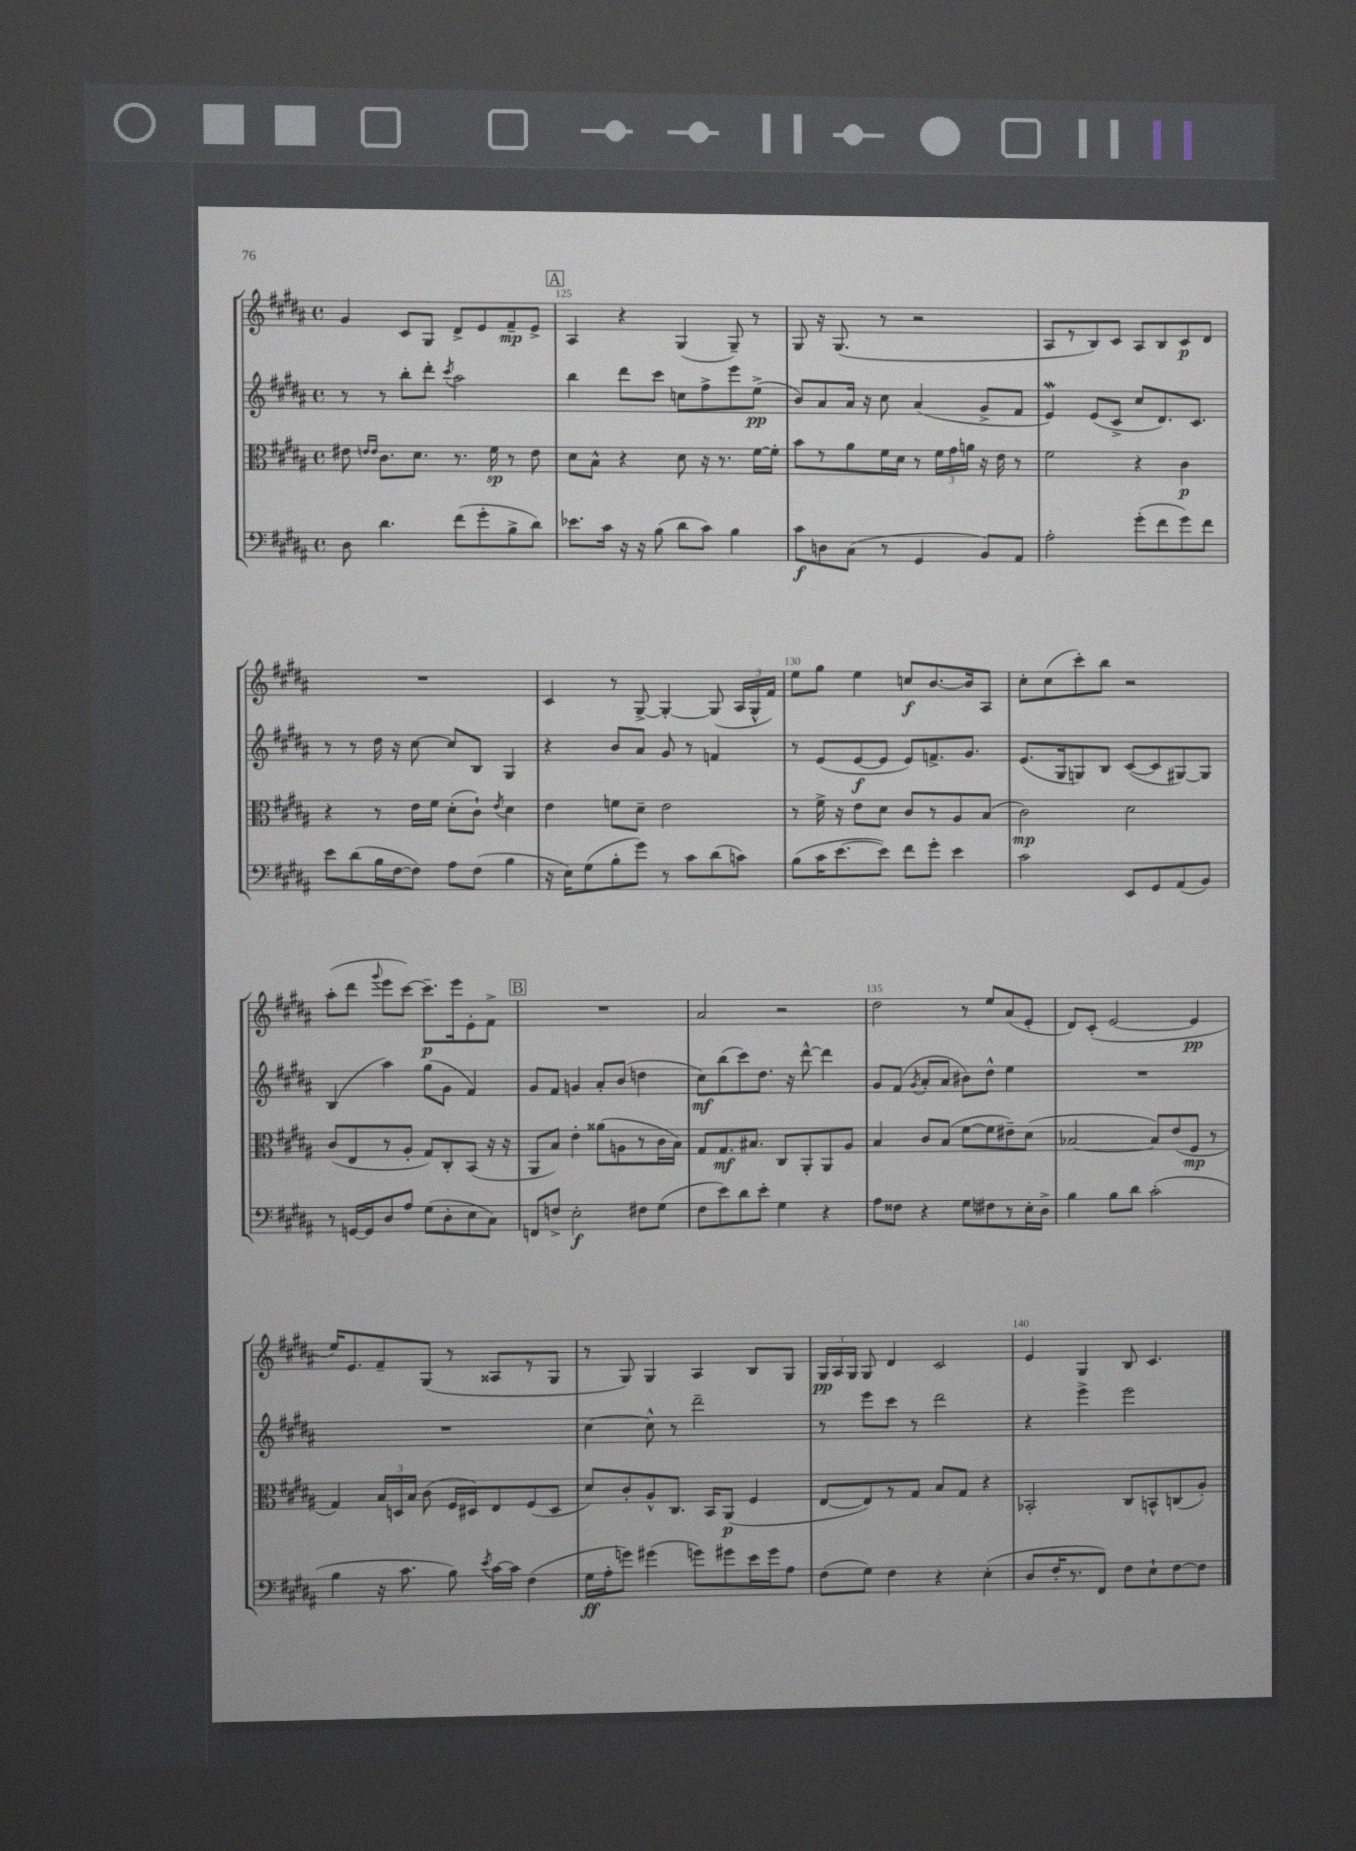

**kern	**kern	**kern	**kern
*staff4	*staff3	*staff2	*staff1
*clefF4	*clefC3	*clefG2	*clefG2
*k[f#c#g#d#a#]	*k[f#c#g#d#a#]	*k[f#c#g#d#a#]	*k[f#c#g#d#a#]
*M4/4	*M4/4	*M4/4	*M4/4
*met(c)	*met(c)	*met(c)	*met(c)
8D#	8e#	8r	4g#
.	16qqe	.	.
.	16qqe	.	.
4.d#	8.c#	8r	.
.	.	8bb'	8c#
.	8.d#	.	.
.	.	8ddd#'	8G#
.	.	8qccc#	.
(8f#	8.r	2aa#	8d#^
8g#'	.	.	8e
.	16f#	.	.
8B^	8r	.	8f#~
8d#)	8e	.	8e^
=	=	=	=
8.e-	8d#	4bb	4A#
.	8B^^	.	.
16c#	.	.	.
16r	4r	8ddd#	4r
16r	.	.	.
(8B	.	8ccc#	.
8d#	8d#	8cc	(4G#
8c#)	16r	8ff#^	.
.	8.r	.	.
4B	.	8eee	8G#~)
.	[16f#	(8ee^	8r
.	16f#']	.	.
=	=	=	=
8c#	8b	8b)	8G#
8D	8r	8a#	16r
.	.	.	(8.G#
(8C#	8a#	16a#	.
.	.	16r	.
8r	16f#	8cc#	8r
.	16d#	.	.
4GG#	8r	(4a#	2r
.	24f#	.	.
.	24g#	.	.
.	24a	.	.
8BB)	16r	8g#^	.
.	16e	.	.
8AA#	8r	8f#	.
=	=	=	=
2A#'	2f#	4e)	8A#
.	.	.	8r
.	.	(8e	8B)
.	.	8c#^	8c#
(8g#'	4r	8cc#	8A#
8f#	.	8.d#)	8B
8g#)	4c#	.	8c#
.	.	8.c#	.
8f#	.	.	8d#
=	=	=	=
8e	4r	8r	1r
(8d#	.	8r	.
16B	8r	16dd#	.
[16F#	.	16r	.
8F#])	16e	[8cc#	.
.	16f#	.	.
8A#	(8d#'	8cc#]	.
(8F#	8c#`)	8B	.
.	8qe	.	.
4B	4d#	4G#	.
=	=	=	=
16r	4e	4r	4c#
16E)	.	.	.
(8G#	.	.	.
8B'	8f	8b	8r
8g#)	8d#~	8a#	[8G#^
8r	2e	8g#	4G#'_
8c#	.	8r	.
(8d#	.	4f	(8G#]
8c)	.	.	24A#
.	.	.	24G#^^
.	.	.	24f#)
=	=	=	=
(8B	8r	8r	8ee
16c#	16f#^	(8e	8gg#
[8.e	16r	.	.
.	8e	[8e	4ee
8e])	8d#	8e]	.
8f#	8c#	8e)	8cc
8g#'	8r	8.f^	[8.b
4e	8A#	.	.
.	.	8.g#	16b]
.	(8B	.	8A#
=	=	=	=
2c#	2c#)	(8.e	8cc#'
.	.	.	(8cc#
.	.	16G#	.
.	.	8G)	8ccc#')
.	.	8B	8bb
8EE	2d#	([8c#	2r
8GG#	.	8c#]	.
(8AA#	.	[8G#)	.
8BB)	.	8G#]	.
=	=	=	=
8r	(8c#	(4B	(8aa#'
[16GG	8E	.	8ddd#
16GG]	.	.	.
.	.	.	8qqggg#
8D#	8r	4aa#)	8eee
8A#	8A#'	.	[8ccc#)
(8G#	8G#)	(8gg#	8.ccc#~]
8D#'	8C#'	8g#	.
.	.	.	16eee
8E	(8BB	4f#)	8e'
8C#)	16r	.	8f#^
.	16r	.	.
=	=	=	=
8FF	8AA#	8g#	1r
8F^	8B)	8f#	.
2E'	4e'	4g	.
.	(8a##	8a#'	.
.	8A	(8b	.
8F#	8r	4dd	.
(8G#	16c#	.	.
.	16B)	.	.
=	=	=	=
8F#	8G#	8cc#)	2a#
8e)	8.G#	(8bb	.
8d#	.	8ccc#)	.
.	8.B#	.	.
8e'	.	8.dd#	.
4G#	8C#	.	2r
.	.	16r	.
.	8AA#'	[8ddd#^^	.
4r	8AA#	4ddd#]	.
.	8A#	.	.
=	=	=	=
8A#	4B	8g#	2dd#
8F##	.	(8f#	.
.	.	8qg#	.
4r	8c#	8a#'	.
.	(8B	8a#	.
8G#	[8f#	8b#)	8r
8F#	8f#]	8dd#^^	8ee
8r	8e#~)	4ee	(8a#
16E'	(8d#	.	8e'
16D#^	.	.	.
=	=	=	=
4B	[2B-	1r	8d#)
.	.	.	(8c#'
8B	.	.	[2e
8d#	.	.	.
(2c#'	8B-])	.	.
.	(8e	.	.
.	8F#	.	4e]
.	8r	.	.
=	=	=	=
4B	4G#)	1r	16ee)
.	.	.	8.e
16r	24B	.	8f#~
.	24D	.	.
8.c#	.	.	.
.	24B	.	.
.	(8c#	.	(8G#
8B)	16F#	.	8r
.	16D#)	.	.
8qe	.	.	.
[16c#	8E	.	8A##
16c#]	.	.	.
(4F#	(8F#	.	8r
.	8D#	.	8G#
=	=	=	=
16G#	8d#)	[4cc#	8r
16A#'	.	.	.
8g)	8c#'	.	8G#)
(4g#	8A#^^	8cc#^^]	4G#
.	8.C#	8r	.
8g)	.	2ddd#~	4A#
.	16BB	.	.
8g#	(8AA#	.	.
16e	4F#	.	8B
16g#	.	.	.
8A#	.	.	8G#
=	=	=	=
(8F#	[8E	8r	24G#
.	.	.	24A#
.	.	.	24G#
8G#)	8E])	8eee	8G#
4F#	8r	8ccc#	4d#
.	8G#	8r	.
4r	8B	2ddd#	2c#
.	8G#	.	.
(4E'	4r	.	.
=	=	=	=
8D#	2BB-'	4r	4e
16F#'	.	.	.
8.r	.	.	.
.	.	4eee^	4G#
8FF#)	.	.	.
8F#	8C#	2eee	8B
8E`	8BB^^	.	4.c#
[8F#	(8C	.	.
8F#]	8A#')	.	.
==	==	==	==
*-	*-	*-	*-
